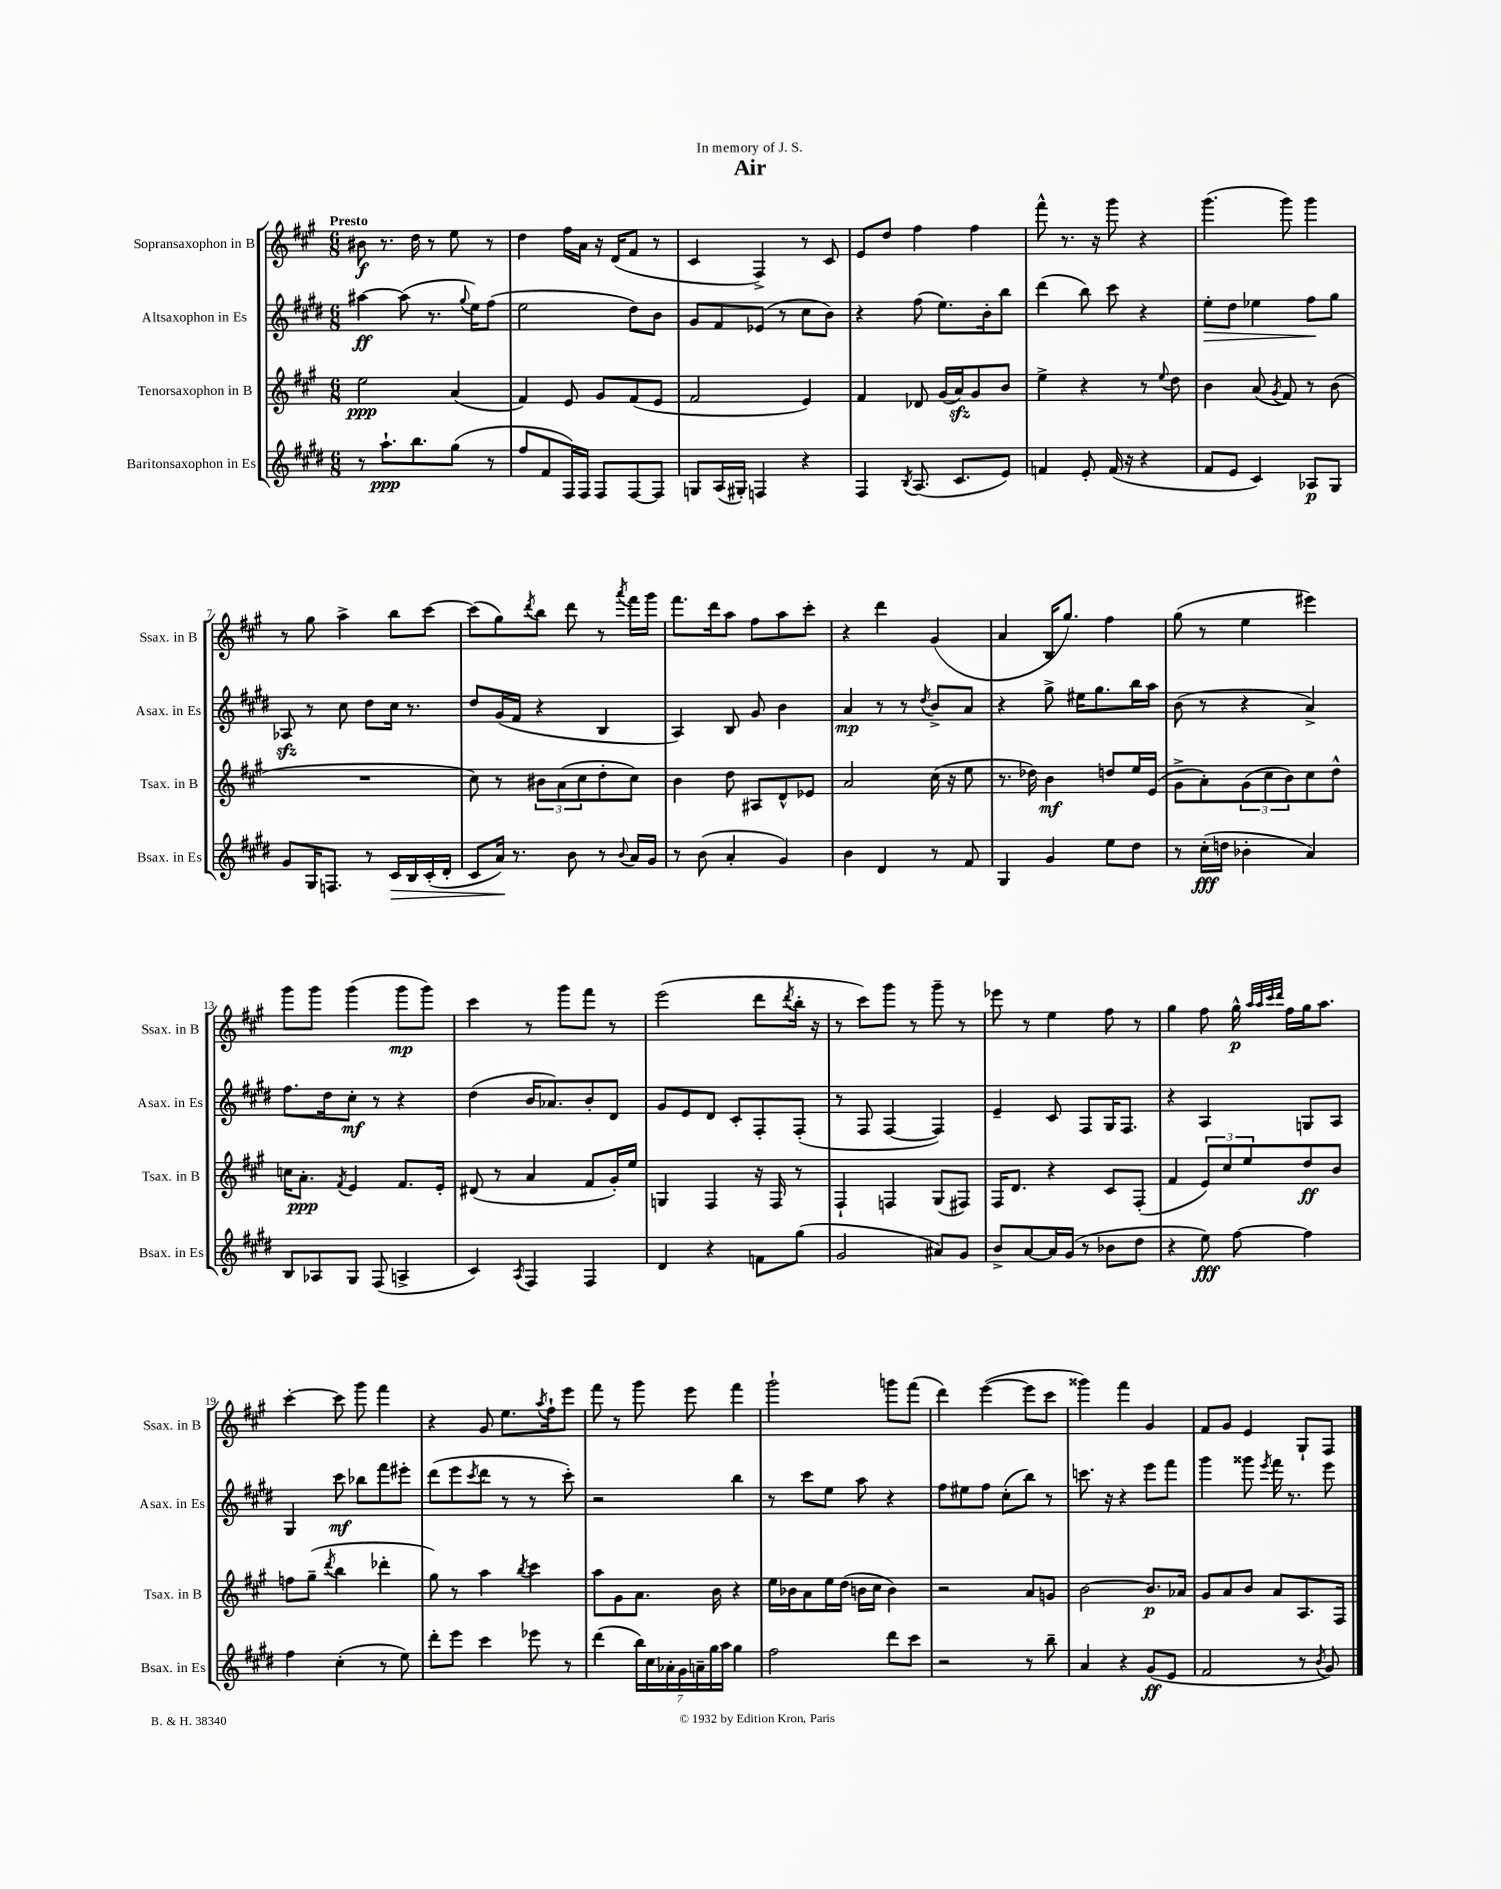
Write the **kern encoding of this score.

**kern	**kern	**kern	**kern
*staff4	*staff3	*staff2	*staff1
*clefG2	*clefG2	*clefG2	*clefG2
*k[f#c#g#d#]	*k[f#c#g#]	*k[f#c#g#d#]	*k[f#c#g#]
*M6/8	*M6/8	*M6/8	*M6/8
8r	2ee	[4aa#	8b#
8.aa`	.	.	8.r
.	.	(8aa#]	.
8.bb	.	.	16dd
.	.	8.r	8r
(8gg#	(4a	.	8ee
.	.	8qqgg#	.
.	.	16ee)	.
8r	.	(8ff#	8r
=	=	=	=
8ff#	4f#)	2ee	4dd
8f#	.	.	.
16F#)	8e	.	16ff#
16F#	.	.	16a
8F#	8g#	.	16r
.	.	.	(16d
[8F#	(8f#	8dd#)	8f#
8F#]	8e	8b	8r
=	=	=	=
8G	2f#	8g#	4c#
(16A	.	8f#	.
16G#')	.	.	.
4F	.	(8e-	4F#^)
.	.	8r	.
4r	4e)	8cc#	8r
.	.	8b)	8c#
=	=	=	=
4F#	4f#	4r	8e
.	.	.	8dd
8qB	.	.	.
(8.A	8d-	(8ff#	4ff#
.	(16g#	8.ee)	.
8.c#	16a)	.	.
.	8g#	.	4ff#
.	.	16b'	.
8e)	8b	8bb	.
=	=	=	=
4f	4ee^	(4ddd#	8fff#^^
.	.	.	8.r
8e'	4r	8bb)	.
.	.	.	16r
(16f	.	8ccc#	8ggg#
16r	.	.	.
4r	8r	4r	4r
.	8qqee	.	.
.	8dd	.	.
=	=	=	=
8f#	4b	8ee'	(4.ggg#
8e	.	8dd#	.
4c#)	(8a	4ee-	.
.	8qg#	.	.
.	8f#)	.	8ggg#)
8A-	8r	8ff#	4ggg#
8G#	(8b	8gg#	.
=	=	=	=
8g#	2.r	8A-	8r
16G#	.	8r	8gg#
8.F	.	.	.
.	.	8cc#	4aa^
8r	.	8dd#	.
16c#	.	16cc#	8bb
16B	.	8.r	.
(16c#'	.	.	[8ccc#
16d#'	.	.	.
=	=	=	=
8c#	8cc#)	8dd#	(8ccc#]
16a)	8r	(16g#	8gg#)
8.r	.	16f#	.
.	.	.	8qddd
.	12b#	4r	8bb
.	(12a	.	.
8b	.	.	8ddd
.	12cc#	.	.
8r	8dd'	4B	8r
8qqb	.	.	8qaaa
16a	8cc#)	.	16fff#
16g#	.	.	16ggg#
=	=	=	=
8r	4b	4A)	8.fff#
(8b	.	.	.
.	.	.	16ddd
4a'	8dd	8B	8aa
.	8A#	8g#	8ff#
4g#)	8d^^	4b	8aa
.	8e-	.	8ccc#'
=	=	=	=
4b	2a	4a	4r
4d#	.	8r	4ddd
.	.	8r	.
.	.	8qdd#	.
8r	(16cc#	8b^	(4g#
.	16r	.	.
8f#	8ee	8a	.
=	=	=	=
4G#	8.r	4r	4a
.	16dd-)	.	.
4g#	4b	8gg#^	16B
.	.	.	8.gg#)
.	.	16ee#	.
.	.	8.gg#	.
8ee	8dd	.	4ff#
8dd#	16ee	16bb	.
.	(16e	16aa	.
=	=	=	=
8r	8g#^	(8b	(8gg#
(16cc#'	8a')	8r	8r
16dd	.	.	.
4b-'	(12g#	4r	4ee
.	12cc#	.	.
.	12b)	.	.
4a)	8cc#	4a^)	4eee#)
.	8dd^^	.	.
=	=	=	=
8B	16cc	8.ff#	8ggg#
.	8.a'	.	.
8A-	.	.	8ggg#
.	.	16dd#	.
.	8qf#	.	.
8G#	4e	8cc#'	(4ggg#
(8F#	.	8r	.
4A^	8.f#	4r	8ggg#
.	.	.	8ggg#)
.	16e'	.	.
=	=	=	=
4c#)	(8d#	(4dd#	4ccc#
.	8r	.	.
8qA	.	.	.
4F#	4a	16b	8r
.	.	8.a-)	.
.	.	.	8ggg#
4F#	8f#	8b'	8fff#
.	16g#')	8d#	8r
.	16ee	.	.
=	=	=	=
4d#	4G	8g#	(2eee
.	.	8e	.
4r	4F#	8d#	.
.	.	8c#'	.
8f	16r	8F#'	8ddd
.	16F#	.	.
.	.	.	8qddd
(8gg#	8r	(8F#'	16bb'
.	.	.	16r
=	=	=	=
2g#	4F#`	8r	8r
.	.	8F#	8ccc#)
.	4F	[4F#	8ggg#
.	.	.	8r
8a#)	(8G#	4F#])	8ggg#~
8g#	8F#)	.	8r
=	=	=	=
8b^	16F#	4e~	8eee-
.	8.d	.	.
[8a	.	.	8r
16a]	4r	8c#	4ee
(16g#	.	.	.
8r	.	8F#	.
8b-	8c#	16G#	8ff#
.	.	8.F#	.
8dd#	(8F#'	.	8r
=	=	=	=
4r	4f#	4r	4gg#
8ee)	12e)	4A	8ff#
.	12cc#	.	.
[8ff#	.	.	16gg#^^
.	12ee	.	.
.	.	.	32qqaa
.	.	.	32qqaa
.	.	.	32qqccc#
.	.	.	32qqddd
.	.	.	16ff#
4ff#]	8dd	8G	16gg#
.	.	.	8.aa
.	8b	8A	.
=	=	=	=
4ff#	8ff	4G#	[4ccc#'
.	(8gg#~	.	.
.	8qddd	.	.
(4cc#'	4bb	8ccc#	8ccc#]
.	.	8bb-	8ggg#
8r	4ddd-'	8fff#	4fff#
8ee)	.	8eee#'	.
=	=	=	=
8ddd#'	8gg#)	(8ddd#	4r
8eee	8r	8eee	.
.	.	8qccc#	.
4ccc#	4aa	8ddd#	8g#
.	.	8r	8.ee
.	8qbb	.	.
8eee-	4ccc#	8r	.
.	.	.	8qaa
.	.	.	16ff#`
8r	.	8ccc#')	8eee
=	=	=	=
(4ddd#	8aa	2r	8fff#
.	8g#	.	8r
28bb)	8.a	.	8ggg#
28cc#	.	.	.
28a-'	.	.	.
28g#	.	.	.
.	.	.	8eee
28a~	.	.	.
28gg#	.	.	.
.	16b	.	.
28aa	.	.	.
4gg#	4r	4bb	4fff#
=	=	=	=
2ff#	16ee	8r	2ggg#`
.	16b-	.	.
.	8a	8ccc#	.
.	16ee	8ee	.
.	(16dd	.	.
.	16b	8aa	.
.	16cc#	.	.
8ddd#	4b)	4r	8ggg
8ccc#	.	.	(8fff#
=	=	=	=
2r	2r	8ff#	4ddd)
.	.	8ee#	.
.	.	8ff#	([4eee
.	.	(8cc#'	.
8r	8a	8bb)	8eee]
8bb~	8g	8r	8ccc#
=	=	=	=
4a	[2b	8.ccc	4ggg##)
.	.	16r	.
4r	.	4r	4fff#
(8g#	8.b]	8eee	4g#
8e	.	8fff#	.
.	16a-	.	.
=	=	=	=
2f#	8g#	4ggg#	8f#
.	8a	.	8g#
.	8b	8ggg##	4e
.	.	8qeee	.
.	8a	16fff#	.
.	.	8.r	.
8r	8.A	.	8G#`
8qb	.	.	.
8g#)	.	8eee	8F#
.	16F#	.	.
==	==	==	==
*-	*-	*-	*-
